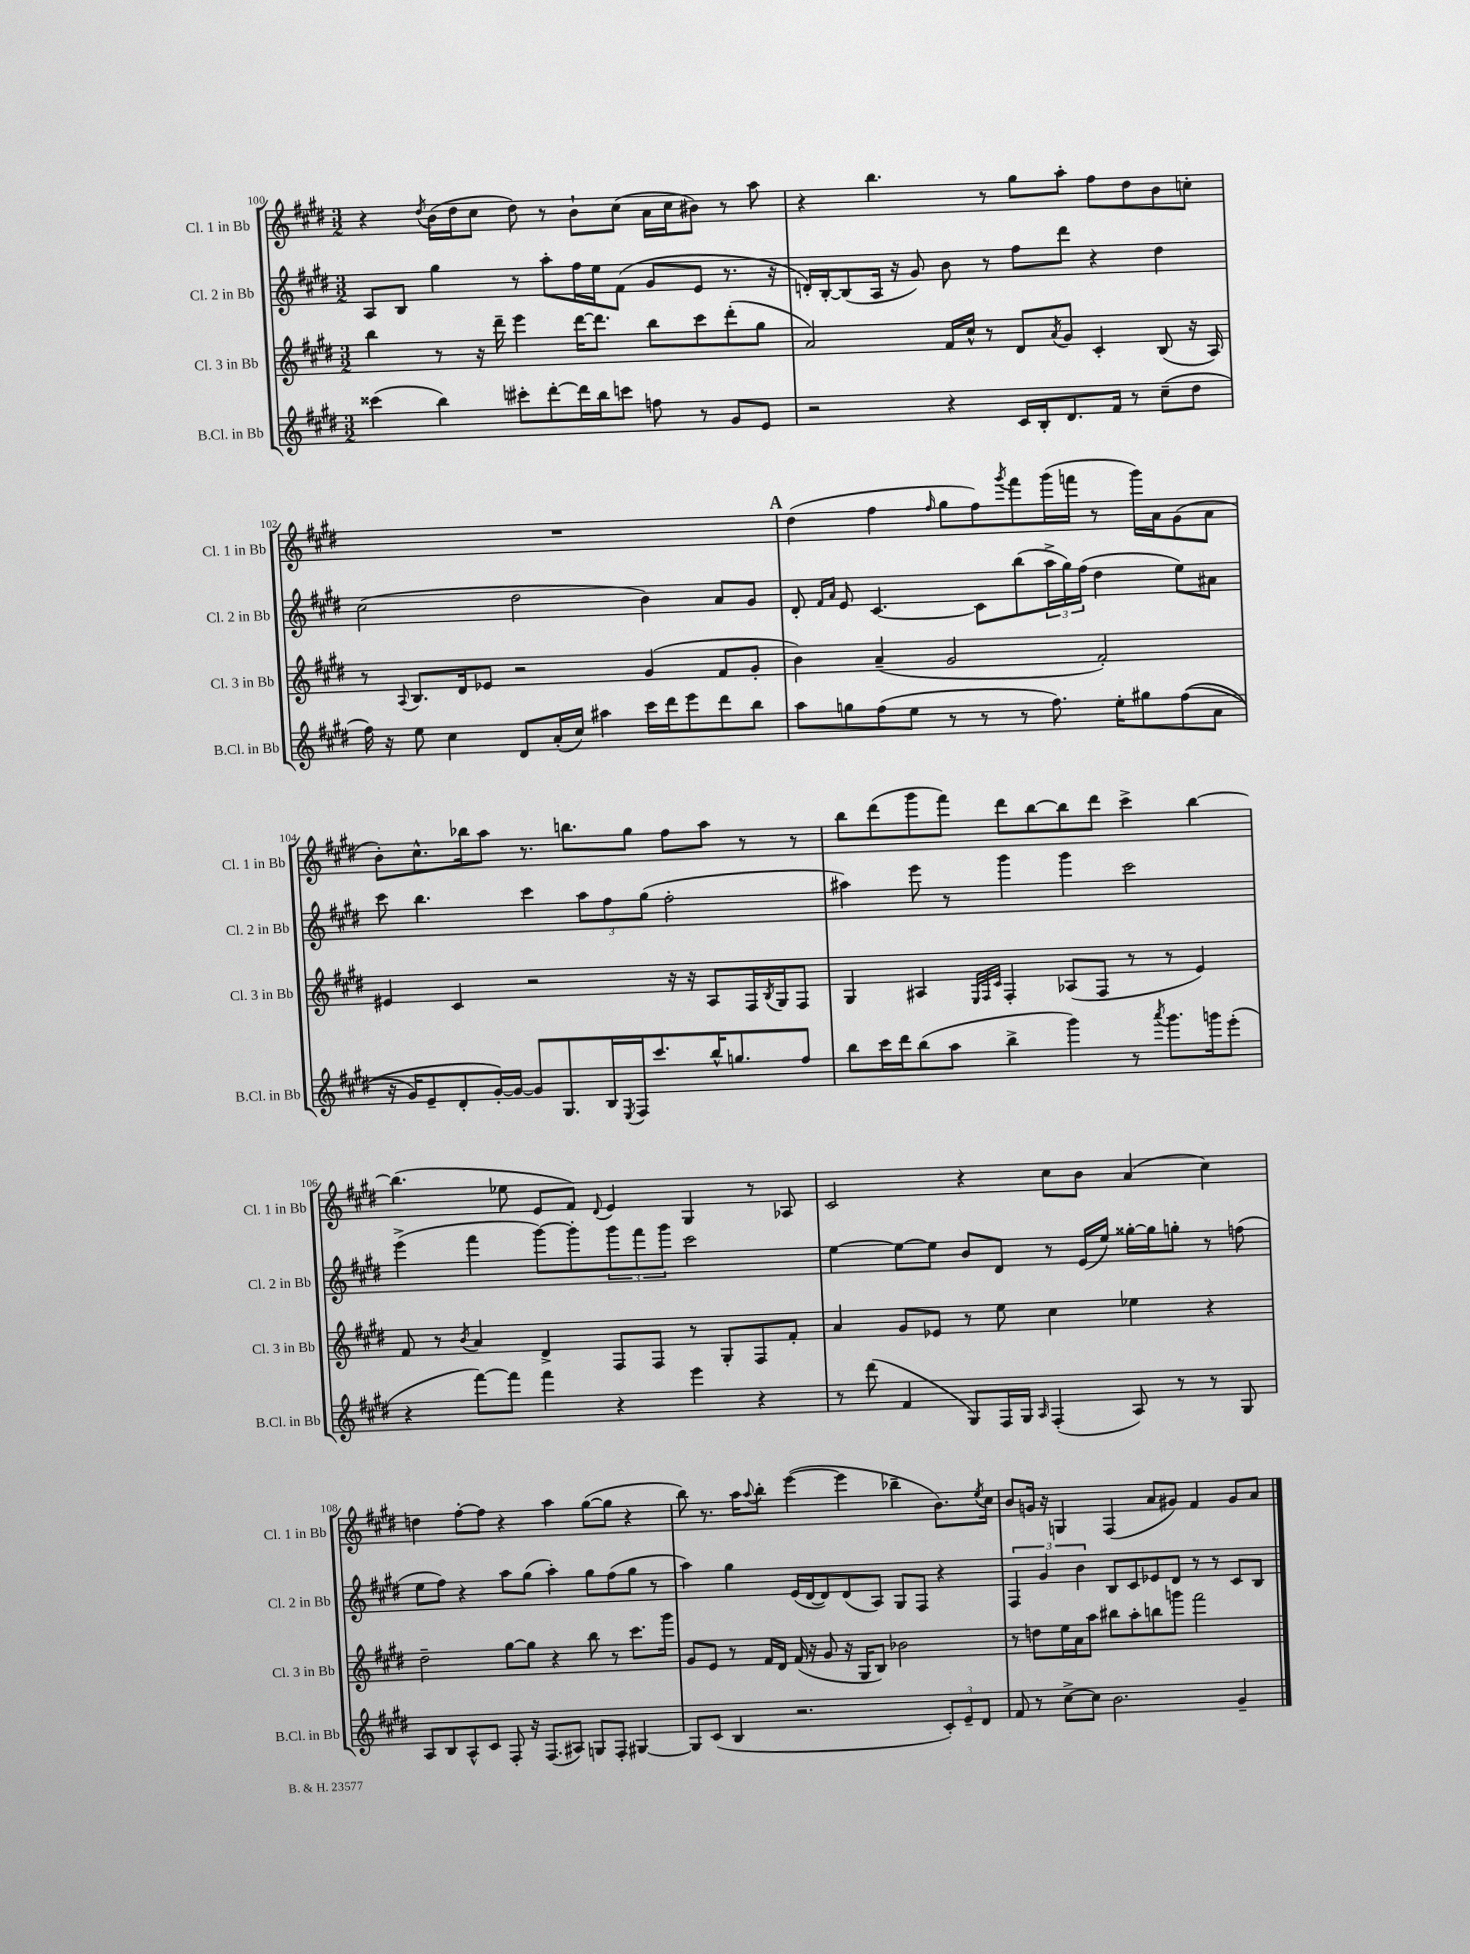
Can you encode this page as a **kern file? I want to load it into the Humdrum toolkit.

**kern	**kern	**kern	**kern
*staff4	*staff3	*staff2	*staff1
*clefG2	*clefG2	*clefG2	*clefG2
*k[f#c#g#d#]	*k[f#c#g#d#]	*k[f#c#g#d#]	*k[f#c#g#d#]
*M3/2	*M3/2	*M3/2	*M3/2
(4ccc##	4bb	8A	4r
.	.	8B	.
.	.	.	8qdd#
4bb)	8r	4gg#	(16b
.	.	.	16dd#
.	16r	.	8cc#
.	16ddd#~	.	.
8ccc#'	4eee	8r	8dd#)
[8ddd#'	.	8aa'	8r
16ddd#]	[16ddd#	16ff#	8b`
16bb	8.ddd#]	16ee	.
8ccc	.	(8f#	(8cc#
8ff	8bb	8g#	16a
.	.	.	16cc#
8r	8ccc#	8e	8b#)
8g#	(8ddd#'	8.r	8r
8e	8gg#	.	8aa
.	.	16r	.
=	=	=	=
2r	2a)	16d')	4r
.	.	[16B'	.
.	.	(8B]	.
.	.	16A	4.bb
.	.	16r	.
.	.	8g#)	.
4r	16f#	8b	.
.	16cc#^^	.	.
.	8r	8r	8r
16c#	8d#	8ff#	8gg#
16B'	.	.	.
.	8qa	.	.
8.d#	8g#	8ddd#	8aa'
.	4c#'	4r	8ff#
16f#	.	.	.
8r	.	.	8dd#
(8cc#~	(8B	4dd#	8b
8dd#	16r	.	8cc'
.	16A)	.	.
=	=	=	=
16ff#)	8r	(2cc#	1.r
16r	.	.	.
.	8qqA	.	.
8ee	8.B	.	.
4cc#	.	.	.
.	16d#	.	.
.	8e-	.	.
8d#	2r	2dd#	.
(16a'	.	.	.
16cc#)	.	.	.
4aa#	.	.	.
16ccc#	(4g#	4b)	.
16ddd#	.	.	.
8eee	.	.	.
8ddd#	8f#	8a	.
8bb	8g#'	8g#	.
=	=	=	=
8aa	4b)	8d#'	(4dd#
.	.	16qqf#	.
.	.	16qqa	.
8gg	.	8e	.
(8ff#	(4a~	[4.c#	4ff#
8ee	.	.	.
.	.	.	16qqff#
8r	2g#	.	8gg#
8r	.	8c#]	8ff#)
.	.	.	8qggg#
8r	.	(8bb	8fff#
8.ff#)	.	24aa^	(16ggg#
.	.	24gg#)	.
.	.	.	16fff
.	.	(24ff#	.
.	2f#')	4dd#	8r
16ee'	.	.	.
8gg#	.	.	16ggg#)
.	.	.	16a
&((8ff#	.	8ee)	(8g#
8a	.	8a#	8a
=	=	=	=
16r	4e#	8ccc#	8b')
16g#)	.	.	.
8e~	.	4.bb	8.cc#^^
8d#'	4c#	.	.
.	.	.	16bb-
[16g#'&)	.	.	8aa
16g#_	.	.	.
8g#]	2r	4ccc#	8.r
8.G#	.	.	.
.	.	.	8.bb
.	.	12aa	.
16B	.	.	.
.	.	12ff#	.
8qE	.	.	.
16F#	.	.	8gg#
.	.	(12gg#	.
8.ccc#	.	.	.
.	16r	2ff#'	8ff#
.	16r	.	.
16bb^^	8A	.	8aa
8.gg	.	.	.
.	16F#	.	8r
.	8qB	.	.
.	16G#	.	.
8ff#	8F#	.	8r
=	=	=	=
8bb	4G#	4aa#)	8bb
16ccc#	.	.	(8ddd#
16ddd#	.	.	.
(8bb	4A#	8eee	8ggg#
8aa	.	8r	8fff#)
.	32qqE	.	.
.	32qqF#	.	.
.	32qqc#	.	.
4bb^	4F#'	4ggg#	8ddd#
.	.	.	[8bb
4ggg#)	(8A-	4ggg#	8bb]
.	8F#	.	8ddd#
8r	8r	2ccc#	4ccc#^
8qaaa	.	.	.
8.ggg#	8r	.	.
.	4e)	.	[4bb
16ggg	.	.	.
(8eee'	.	.	.
=	=	=	=
4r	8f#	(4eee^	(4.bb]
.	8r	.	.
.	8qb	.	.
[8fff#)	4a	4fff#	.
8fff#]	.	.	8ee-
4fff#	4d#^	[8ggg#)	8e
.	.	8ggg#']	8f#)
.	.	.	8qqd#
4r	8F#	12ggg#	4e
.	.	12fff#	.
.	8F#	.	.
.	.	12ggg#	.
4eee	8r	2ccc#	4G#
.	8G#'	.	.
4r	8F#	.	8r
.	8f#'	.	8A-
=	=	=	=
8r	4a	[4ee	2c#
(8ddd#	.	.	.
4f#	8g#	8ee_	.
.	8e-	8ee]	.
8G#)	8r	8b	4r
16F#	8ee	8d#	.
16G#	.	.	.
16qqA	.	.	.
(4F#'	4cc#	8r	8cc#
.	.	(16e	8b
.	.	16ee)	.
8A)	4ee-	[16gg##'	(4a
.	.	16gg##]	.
8r	.	8gg'	.
8r	4r	8r	4cc#)
8G#	.	(8ff	.
=	=	=	=
8A	2dd#~	8ee	4dd
8B	.	8ff#)	.
8A^^	.	4r	[8ff#'
8c#	.	.	8ff#]
8F#'	[8gg#	8aa	4r
16r	8gg#]	(8gg#	.
(8.F#	.	.	.
.	4r	4aa')	4aa
8A#)	.	.	.
8G	8bb	8gg#	([8gg#
8F#'	8r	(8ff#	8gg#]
[4G#	8.ccc#	8gg#	4r
.	.	8r	.
.	16ggg#	.	.
=	=	=	=
8G#]	8g#	4aa)	8bb)
(8c#	8e	.	8.r
4B	8r	4gg#	.
.	.	.	16aa
.	.	.	8qqaa
.	16f#	.	8bb'
.	16d#	.	.
2.r	(16f#	(16e	([4eee
.	16r	[16d#	.
.	8g#	8d#])	.
.	16r	(8d#	4eee]
.	16G#	.	.
.	8B)	8A)	.
.	2b-	8G#	4bb-~
.	.	8F#	.
12c#')	.	4r	8.b)
12e~	.	.	.
12d#	.	.	.
.	.	.	8qee
.	.	.	16cc#
=	=	=	=
8f#	8r	6F#	8b
8r	8dd	.	16g
.	.	6g#	.
.	.	.	16r
[8cc#^	16ee	.	4G
.	16a	.	.
.	.	6b	.
8cc#]	8aa	.	.
2.b	8bb#	8B	(4F#
.	8aa'	8c#	.
.	8bb	8e-	8a
.	8ggg	8d#	8g#)
.	2fff#	8r	4f#
.	.	8r	.
4g#~	.	8c#	8g#
.	.	8B	8a
==	==	==	==
*-	*-	*-	*-
